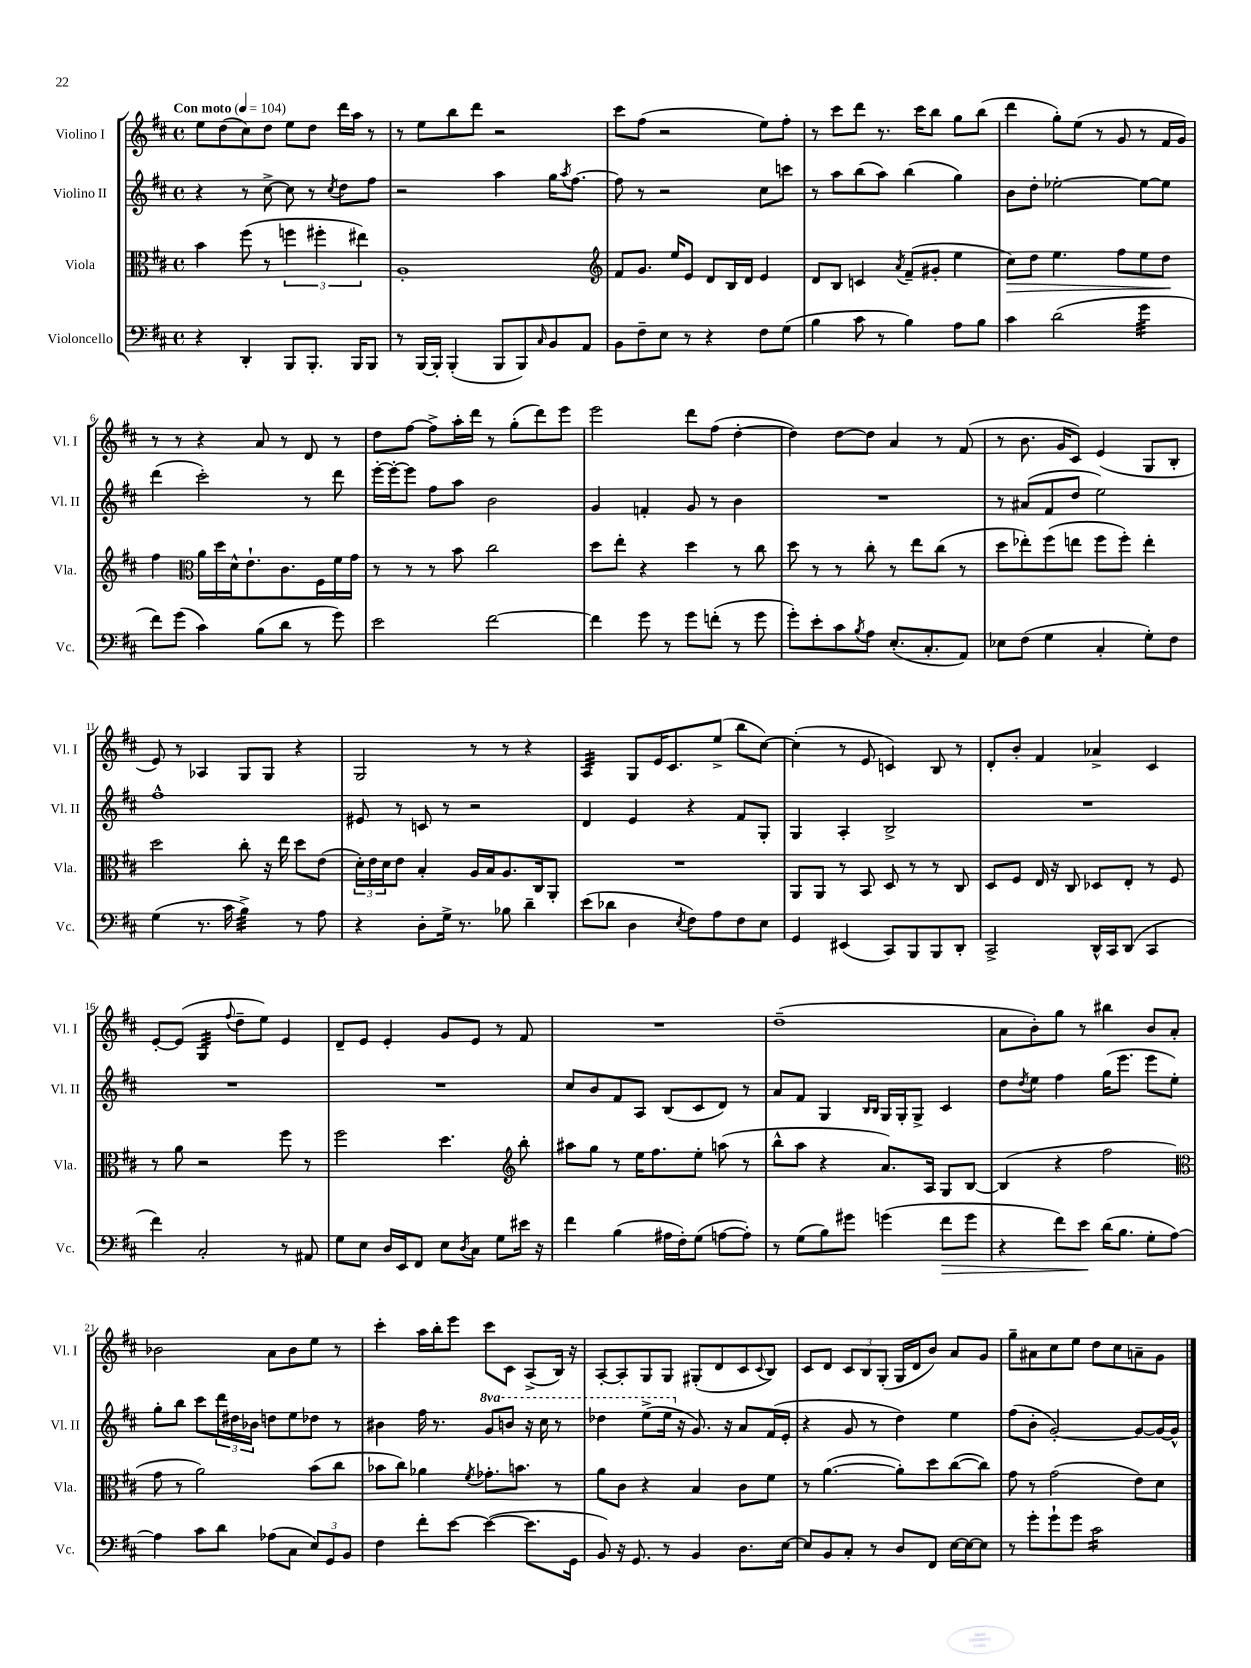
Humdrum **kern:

**kern	**kern	**kern	**kern
*staff4	*staff3	*staff2	*staff1
*clefF4	*clefC3	*clefG2	*clefG2
*k[f#c#]	*k[f#c#]	*k[f#c#]	*k[f#c#]
*M4/4	*M4/4	*M4/4	*M4/4
*met(c)	*met(c)	*met(c)	*met(c)
*MM104	*MM104	*MM104	*MM104
4r	4b\	4r	8ee\L
.	.	.	(8dd\
4DD'/	(8ff#\	8r	8cc#\)
.	8r	[8cc#^\	8dd\J
8BBB/L	6ff\	8cc#\]	8ee\L
8.BBB'/J	.	8r	8dd\J
.	6ff#'\	.	.
.	.	8qcc#/	.
.	.	8dd\L	16ddd\LL
16BBB/LK	.	.	16aa\JJ
.	6ee#\)	.	.
8BBB/J	.	8ff#\J	8r
=	=	=	=
8r	1A'	2r	8r
[16BBB/LL	.	.	8ee\L
16BBB'/]JJ	.	.	.
(4BBB'/	.	.	8bb\
.	.	.	8ddd\J
8BBB/L	.	4aa\	2r
8BBB/)	.	.	.
16qqC#/	.	.	.
8BB/	.	16gg\LK	.
.	.	8qaa/	.
.	.	[8.ff#\J	.
8AA/J	.	.	.
=	=	=	=
*	*clefG2	*	*
8BB\L	8f#/L	8ff#\]	8ccc#\L
8F#~\	8.g/J	8r	(8ff#\J
8E\J	.	2r	2r
.	16ee/LK	.	.
8r	8e/J	.	.
4r	8d/L	.	.
.	16B/L	.	.
.	16d/JJ	.	.
8F#\L	4e/	8cc#\L	8ee\L)
(8G\J	.	8ccc\J	8ff#'\J
=	=	=	=
4B\	8d/L	8r	8r
.	8B/J	8aa\L	8ccc#\L
8c#\	4c/	(8bb\	8ddd\J
8r	.	8aa\J)	8.r
.	8qa/	.	.
4B\)	(8f#~/L	(4bb\	.
.	.	.	16ccc#\LK
.	8g#'/J	.	8bb\J
8A\L	4ee\	4gg\)	8gg\L
8B\J	.	.	(8bb\J
=	=	=	=
4c#\	8cc#\L)	8b\L	4ddd\
.	8dd\J	8dd'\J	.
(2d\	4.ee\	[2ee-'\	8gg'\L)
.	.	.	(8ee\J
.	.	.	8r
.	8ff#\L	.	8g/
4g\	8ee\	8ee-\_L	8r
.	8dd\J	8ee-\]J	16f#/LL
.	.	.	16g/JJ)
=	=	=	=
8f#\L)	4ff#\	(4ddd\	8r
(8g\J	.	.	8r
*	*clefC3	*	*
4c#\)	16a\LL	2ccc#'\)	4r
.	16dd\	.	.
.	16d^^\J	.	.
.	8.e`\	.	.
(8B\L	.	.	8a/
8d\J	8.c#\	.	8r
8r	.	8r	8d/
.	16F#\L	.	.
8g\)	16f#\	8ddd\	8r
.	16g\JJ	.	.
=	=	=	=
2e\	8r	[16eee'\LL	8dd\L
.	.	16eee'\_J	.
.	8r	8eee\]J	[8ff#\J
.	8r	8ff#\L	8ff#^\]L
.	8b\	8aa\J	16aa'\L
.	.	.	16ddd\JJ
[2f#\	2cc#\	2b\	8r
.	.	.	(8gg'\L
.	.	.	8ddd\)
.	.	.	8eee\J
=	=	=	=
4f#\]	8dd\L	4g/	2eee\
.	8ee'\J	.	.
8g\	4r	4f'/	.
8r	.	.	.
8g\L	4dd\	8g/	8ddd\L
(8f'\J	.	8r	(8ff#\J
8r	8r	4b\	[4dd'\
8g\	8cc#\	.	.
=	=	=	=
8g'\L)	8dd\	1r	4dd\])
8e'\	8r	.	.
8c#\	8r	.	[8dd\L
8qB/	.	.	.
8A\J	8cc#'\	.	8dd\]J
(8.E'/L	8r	.	4a/
.	8ee\L	.	.
8.C#'/	.	.	.
.	(8cc#\J	.	8r
8AA/J)	8r	.	(8f#/
=	=	=	=
8E-\L	8dd\L	8r	8r
(8F#\J	8ee-'\)	(8a#/L	8.b\
4G\	(8ff#\	8f#/	.
.	.	.	16g/LK
.	8ee\J	8dd/J	8c#/J)
4C#'/	8ff#\L	2ee\)	(4e/
.	8ff#'\J)	.	.
8G'\L)	4ee'\	.	8G/L
8F#\J	.	.	8B'/J
=	=	=	=
(4G\	2dd\	1ff#^^	8e/)
.	.	.	8r
8.r	.	.	4A-/
16c#\	.	.	.
4B^\)	8cc#'\	.	8G/L
.	16r	.	8G/J
.	16ee\	.	.
8r	8dd\L	.	4r
8A\	(8e\J	.	.
=	=	=	=
4r	24d'\LL)	8e#/	2G/
.	24e\	.	.
.	24d\J	.	.
.	8e\J	8r	.
8D'\L	4B'/	8c/	.
16G^\Jk	.	8r	.
8.r	.	.	.
.	16A/LL	2r	8r
.	16B/J	.	.
8B-\	8.A/	.	8r
4d~\	.	.	4r
.	16C#/k	.	.
.	8AA'/J	.	.
=	=	=	=
(8e\L	1r	4d/	4A/
8d-\J	.	.	.
4D\	.	4e/	8G/L
.	.	.	16e/K
.	.	.	8.c#/
8qE/	.	.	.
8F#\L)	.	4r	.
8A\	.	.	(8ee^/J
8F#\	.	8f#/L	8bb\L
8E\J	.	8G'/J	[8cc#\J)
=	=	=	=
4GG/	8AA/L	4G/	(4cc#'\]
.	8AA/J	.	.
(4EE#/	8r	4A'/	8r
.	8BB/	.	8e/
8CC#/L)	8D/	2B^/	4c/)
8BBB/	8r	.	.
8BBB/	8r	.	8B/
8DD'/J	8C#/	.	8r
=	=	=	=
2CC#^/	8D/L	1r	8d'/L
.	8F#/J	.	8b'/J
.	16E/	.	4f#/
.	16r	.	.
.	8C#/	.	.
16DD^^/LL	8D-/L	.	4a-^/
16CC#/J	.	.	.
(8DD/J	8E'/J	.	.
4CC#/	8r	.	4c#/
.	8F#/	.	.
=	=	=	=
4f#\)	8r	1r	[8e'/L
.	8a\	.	(8e/]J
2C#'/	2r	.	4G/
.	.	.	8qqff#/
.	.	.	8dd~\L
.	.	.	8ee\J)
8r	8ff#\	.	4e/
8AA#/	8r	.	.
=	=	=	=
8G\L	2ff#\	1r	8d~/L
8E\J	.	.	8e/J
16D/LL	.	.	4e'/
16EE/J	.	.	.
8FF#/J	.	.	.
8E\L	4.dd\	.	8g/L
8qD/	.	.	.
8C#\J	.	.	8e/J
8G\L	.	.	8r
*	*clefG2	*	*
16e#\Jk	8bb'\	.	8f#/
16r	.	.	.
=	=	=	=
4f#\	8aa#\L	8cc#/L	1r
.	8gg\J	8b/	.
(4B\	8r	8f#/	.
.	16ee\LK	8A/J	.
.	8.ff#\	.	.
16A#\LL	.	(8B/L	.
16F#'\J)	.	.	.
(8G\J	8ee'\J	8c#/	.
[8A\L	(8aa\	8d/J)	.
8A'\]J)	8r	8r	.
=	=	=	=
8r	8bb^^\L	8a/L	(1dd~
(8G\L	8aa\J	8f#/J	.
8B\)	4r	4G/	.
8g#\J	.	.	.
.	.	16qqB/LL	.
.	.	16qqB/JJ	.
(4g\	8.a/L)	16G/LL	.
.	.	16G'/J	.
.	.	8G^/J	.
.	16A/Jk	.	.
8f#\L	8G/L	4c#/	.
8g\J	[8B/J	.	.
=	=	=	=
4r	(4B/]	8dd\L	8a\L
.	.	8qdd/	.
.	.	8ee\J	8b'\)
8f#\L)	4r	4ff#\	8gg\J
8e\J	.	.	8r
(16d\LK	2ff#\	(16gg\LK	4bb#\
8.B\J	.	8.eee\J	.
8G'\L	.	8eee\L	8b/L
[8A\J)	.	8ee'\J)	8a'/J
=	=	=	=
*	*clefC3	*	*
4A\]	8g\	8gg'\L	2b-\
.	8r	8bb\J	.
8c#\L	2a\)	8ccc#\L	.
8d\J	.	24ddd\L	.
.	.	24dd#\	.
.	.	24b-\JJ	.
(8A-\L	.	8dd\L	8a\L
8C#\J	.	8ee\	8b-\
12E/L)	(8b\L	8dd-\J	8ee\J
12GG/	.	.	.
.	8cc#\J	8r	8r
12BB/J	.	.	.
=	=	=	=
4F#\	8b-\L	4b#\	4ccc#'\
.	8cc#\J)	.	.
8f#'\L	4a-\	16ff#\	16aa\LL
.	.	8.r	16bb'\J
[8e\J	.	.	8eee\J
.	8qf#/	.	.
(4e\_	8.g-'\L	8gg/L	8ccc#\L
.	.	8bb/J	8c#\J
.	8.b\J	.	.
8.e\]L	.	16r	(8A^/L
.	.	16ccc#\	.
.	8r	8r	16B/Jk)
16GG\Jk	.	.	16r
=	=	=	=
8BB/)	8a\L	4ddd-\	[8A'/L
16r	8c#\J	.	8A'/]
8.GG/	.	.	.
.	4r	(8eee^\L	8G/
8r	.	16eee\Jk	8G/J
.	.	16r	.
4BB/	4B/	8.g/)	(8G#'/L
.	.	.	8d/
.	.	16r	.
8.D\L	8c#\L	8a/L	8c#/
.	.	.	8qqc#/
.	8f#\J	(16f#/L	8B/J)
[16E\Jk	.	16e'/JJ	.
=	=	=	=
8E/]L	8r	4r	8c#/L
8BB/	([4.a\	.	8d/J
8C#'/J	.	8g/	12c#/L
.	.	.	12B/
8r	.	8r	.
.	.	.	(12G'/J
8D/L	8a'\]L)	4dd\)	16G/LL
.	.	.	16d/J
8FF#/J	8dd\	.	8b/J)
[16E\LL	([8cc#\	4ee\	8a/L
16E\_J	.	.	.
8E\]J	8cc#\]J)	.	8g/J
=	=	=	=
8r	8g\	(8ff#\L	8gg~\L
8g'\L	8r	8b'\J	8a#\
8g`\	(2g\	[2g'/)	8cc#\
8g\J	.	.	8ee\J
2c#\	.	.	8dd\L
.	.	.	8cc#\
.	8e\L)	8g/_L	8a~\
.	8d\J	16g/_L	8g\J
.	.	16g^^/]JJ	.
==	==	==	==
*-	*-	*-	*-
